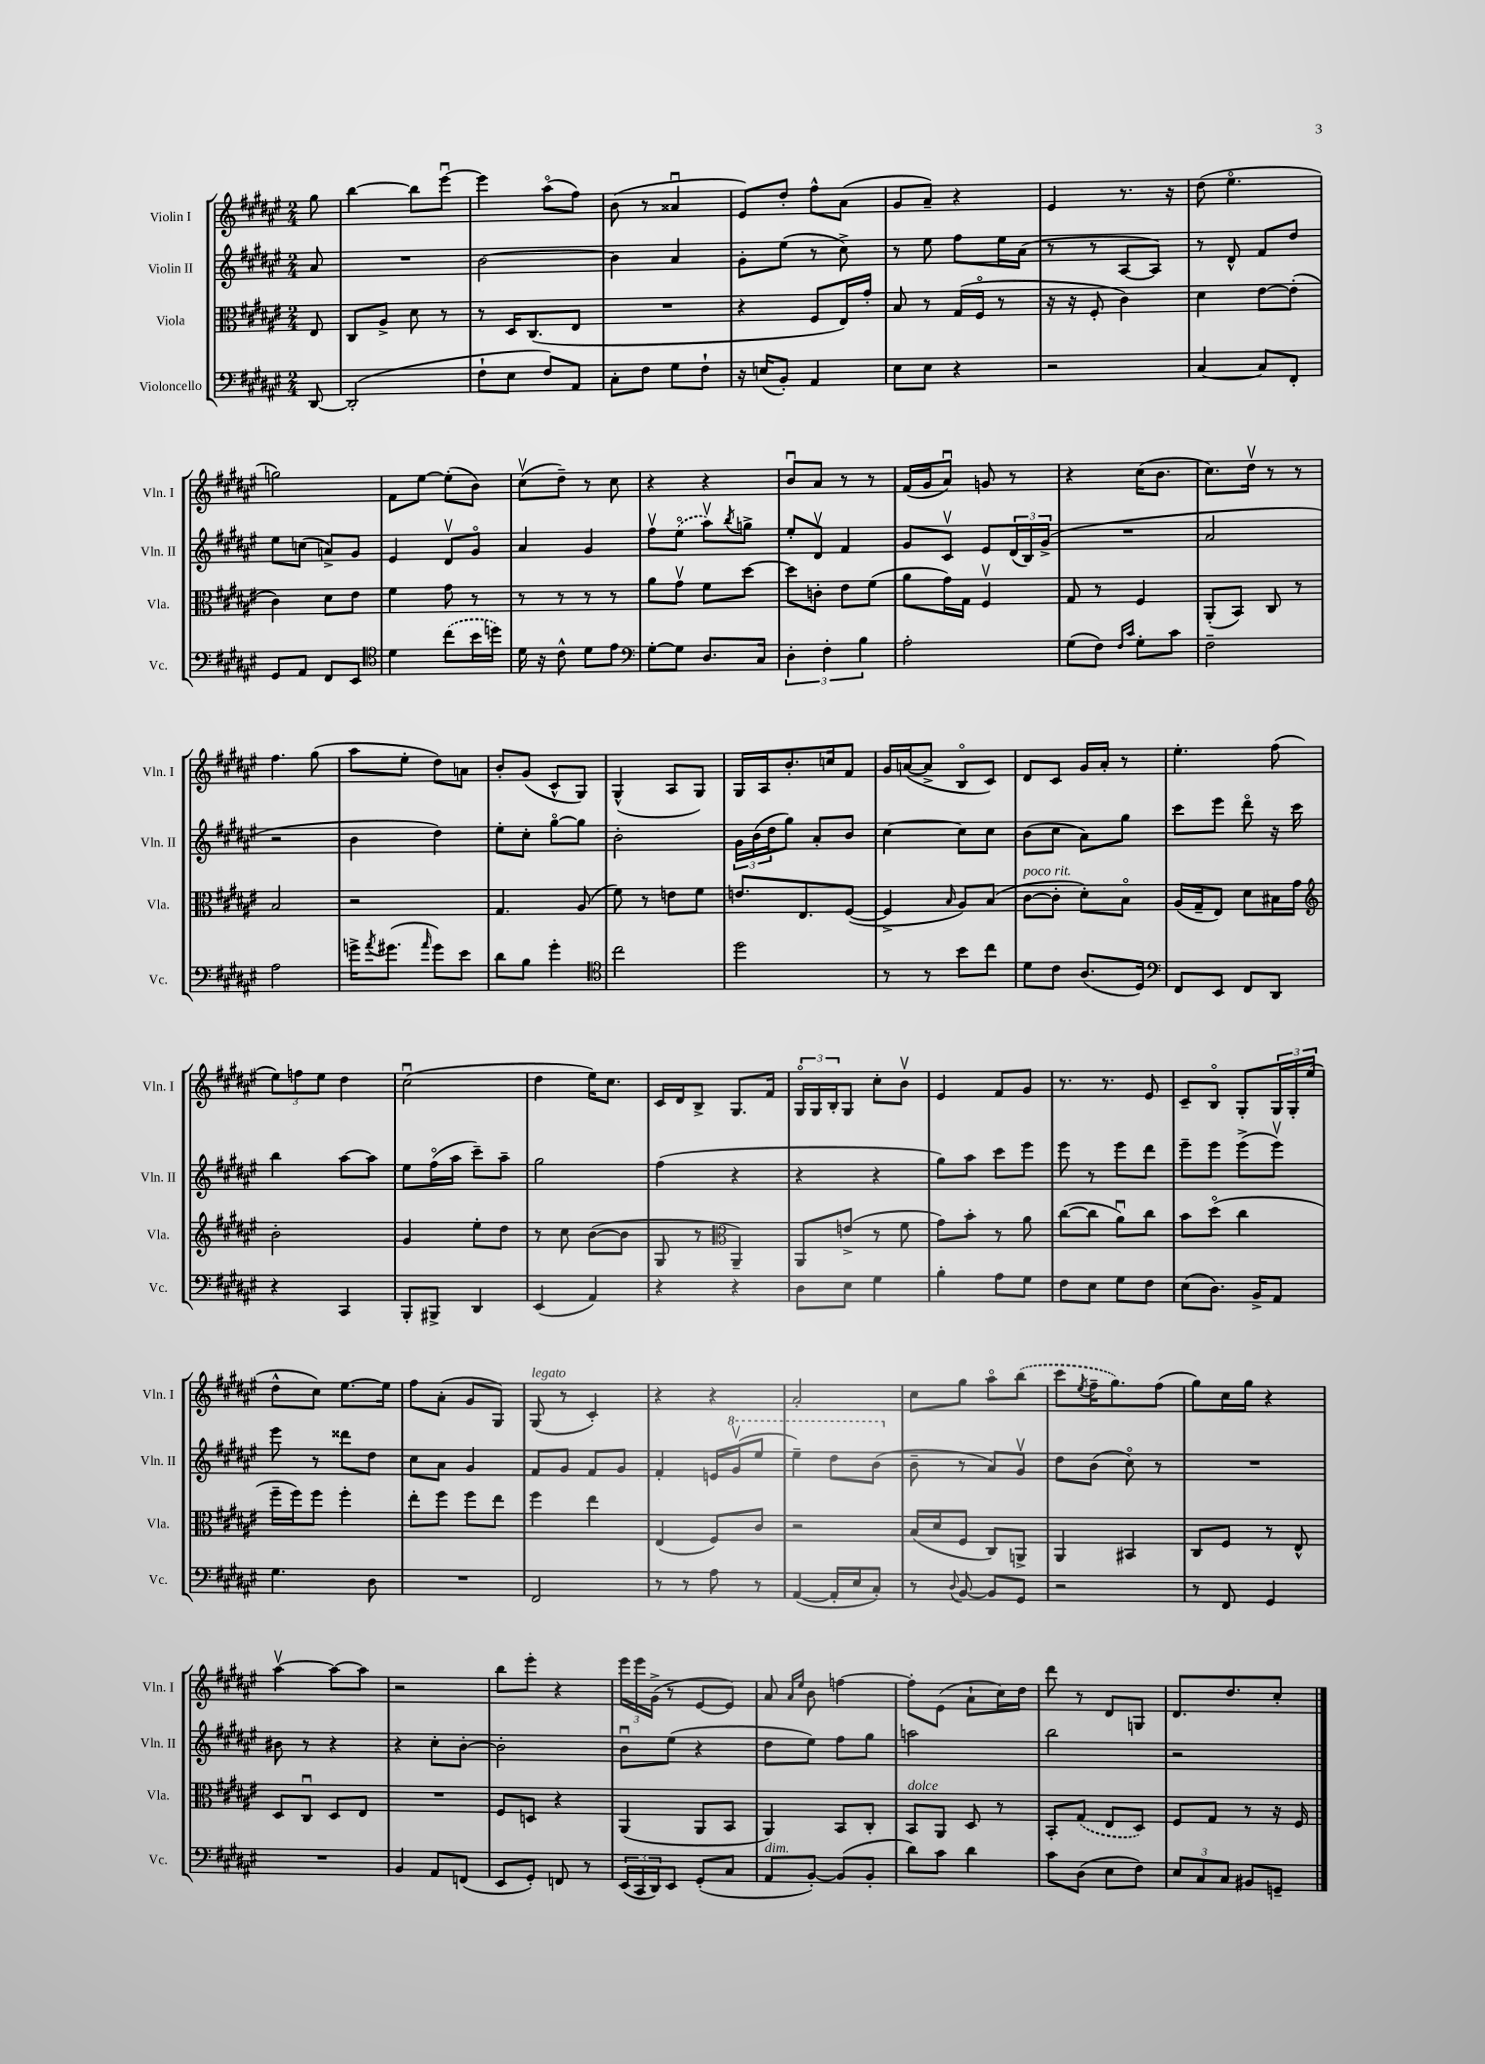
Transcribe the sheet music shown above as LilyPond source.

<<
\new StaffGroup <<
\new Staff = "s0" \with { instrumentName = "Violin I" shortInstrumentName = "Vln. I" } {
    \clef treble \key fis \major \numericTimeSignature \time 2/4 \partial 8
    gis''8 |
    b''4~ b''8 eis'''8~\downbow |
    eis'''4 ais''8\flageolet( fis''8) |
    b'8( r8 aisis'4\downbow |
    eis'8) dis''8-. fis''8-^ ais'8( |
    gis'8 ais'8--) r4 |
    eis'4 r8. r16 |
    dis''8( eis''4.\flageolet |
    g''2) |
    fis'8 eis''8~ eis''8-.( b'8) |
    cis''8\upbow( dis''8--) r8 cis''8 |
    r4 r4 |
    b'8\downbow ais'8 r8 r8 |
    fis'16( gis'16 ais'8\downbow) g'8 r8 |
    r4 cis''16( b'8. |
    cis''8.) dis''16\upbow r8 r8 |
    fis''4. gis''8( |
    ais''8 eis''8-. dis''8) a'8 |
    b'8-. gis'8( cis'8-^ gis8) |
    gis4-^( ais8 gis8) |
    gis16 ais16 b'8.-. c''16 fis'8 |
    gis'16 a'16~( a'8-> b8\flageolet cis'8) |
    dis'8 cis'8 gis'16 ais'16-. r8 |
    eis''4.-. fis''8( |
    \tuplet 3/2 { eis''8) f''8 eis''8 } dis''4 |
    cis''2\downbow( |
    dis''4 eis''16) cis''8. |
    cis'16 dis'16 b8-> gis8. fis'16 |
    \tuplet 3/2 { gis16\flageolet gis16 b16-. } gis8 cis''8-. b'8\upbow |
    eis'4 fis'8 gis'8 |
    r8. r8. eis'8 |
    cis'8-- b8\flageolet gis8-. \tuplet 3/2 { gis16 gis16-. eis''16( } |
    dis''8-^ cis''8) eis''8.~ eis''16 |
    fis''8 ais'8-.( gis'8 gis8) |
    gis8^\markup { \italic "legato" }( r8 cis'4-.) |
    r4 r4 |
    ais'2-. |
    cis''8 gis''8 ais''8\flageolet \once \slurDashed b''8( |
    cis'''8 \acciaccatura { eis''8 } fis''16-- gis''8.) fis''8( |
    gis''8) cis''16 gis''16 r4 |
    ais''4~\upbow ais''8~ ais''8 |
    r2 |
    b''8 eis'''8-. r4 |
    \tuplet 3/2 { eis'''16 eis'''16 gis'16->( } r8 eis'8~ eis'8) |
    ais'8 \grace { ais'16 eis''16 } b'8 f''4~ |
    f''8-. eis'8( ais'8-! cis''16) dis''16 |
    dis'''8 r8 dis'8 g8 |
    dis'8. dis''8. cis''8-. \bar "|." |
}
\new Staff = "s1" \with { instrumentName = "Violin II" shortInstrumentName = "Vln. II" } {
    \clef treble \key fis \major \numericTimeSignature \time 2/4 \partial 8
    ais'8 |
    R2 |
    b'2~ |
    b'4 ais'4 |
    gis'8-. eis''8( r8 cis''8->) |
    r8 eis''8 fis''8 eis''16 ais'16( |
    r8 r8 ais8~ ais8) |
    r8 dis'8-^ fis'8 dis''8 |
    eis''8 c''8( a'8->) gis'8 |
    eis'4 dis'8\upbow gis'8\flageolet |
    ais'4 gis'4 |
    fis''8\upbow \once \slurDashed eis''8\flageolet( ais''8\upbow) \acciaccatura { b''8 } g''8-> |
    eis''8-. dis'8\upbow fis'4 |
    gis'8 cis'8\upbow eis'8 \tuplet 3/2 { dis'16( b16) gis'16->( } |
    R2 |
    ais'2 |
    r2 |
    b'4 dis''4) |
    eis''8-. cis''8-. gis''8~\flageolet gis''8 |
    b'2-. |
    \tuplet 3/2 { gis'16 b'16( dis''16 } gis''8) ais'8-. b'8 |
    cis''4~ cis''8 cis''8 |
    b'8( cis''8 ais'8) gis''8 |
    cis'''8 eis'''8 dis'''8\flageolet r16 cis'''16 |
    b''4 ais''8~ ais''8 |
    eis''8 fis''16\flageolet( ais''16 cis'''8--) ais''8-- |
    gis''2 |
    fis''4( r4 |
    r4 r4 |
    gis''8) ais''8 cis'''8 eis'''8 |
    eis'''8 r8 eis'''8 dis'''8 |
    eis'''8-- eis'''8 eis'''8->( eis'''8\upbow) |
    eis'''8 r8 disis'''8 dis''8 |
    cis''8 ais'8 gis'4 |
    fis'8 gis'8 fis'8 gis'8 |
    fis'4-. e'16 \ottava #1 gis''16\upbow( eis'''8 |
    eis'''4--) dis'''8 b''8( \ottava #0 |
    b'8-- r8 ais'8) gis'8\upbow |
    dis''8 b'8( cis''8\flageolet) r8 |
    R2 |
    bis'8 r8 r4 |
    r4 cis''8-. b'8~-. |
    b'2-. |
    b'8\downbow eis''8( r4 |
    dis''8 eis''8) fis''8 gis''8 |
    a''2 |
    b''2 |
    r2 \bar "|." |
}
\new Staff = "s2" \with { instrumentName = "Viola" shortInstrumentName = "Vla." } {
    \clef alto \key fis \major \numericTimeSignature \time 2/4 \partial 8
    eis8 |
    cis8 ais8-> dis'8 r8 |
    r8 dis16 cis8.( eis8 |
    R2 |
    r4 fis8 eis16) gis'16-. |
    b8 r8 gis16( fis16\flageolet r8 |
    r16 r16 fis8-. cis'4) |
    dis'4 eis'8~ eis'8-.( |
    cis'4) dis'8 eis'8 |
    fis'4 gis'8 r8 |
    r8 r8 r8 r8 |
    ais'8 gis'8\upbow fis'8 dis''8~ |
    dis''8 c'8-. eis'8 fis'8( |
    ais'8 gis'16) gis16 fis4\upbow |
    gis8 r8 fis4 |
    ais,8-.( b,8) cis8 r8 |
    b2 |
    r2 |
    gis4. ais8( |
    fis'8) r8 e'8 fis'8 |
    e'8. eis8. fis8~( |
    fis4-> \grace { b16 } ais8) b8( |
    cis'8~^\markup { \italic "poco rit." } cis'8-. dis'8-.) b8\flageolet |
    ais16( gis16-- eis8) dis'8 bis16 gis'16 |
    \clef treble b'2-. |
    gis'4 eis''8-. dis''8 |
    r8 cis''8 b'8~( b'8 |
    gis8 r8 \clef alto ais,4--) |
    ais,8 e'8->( r8 fis'8 |
    gis'8) b'8-. r8 ais'8 |
    cis''8~( cis''8 ais'8\downbow) cis''8 |
    b'8 dis''8\flageolet( cis''4 |
    fis''16-- fis''16) fis''8 fis''4-. |
    eis''8-. fis''8 fis''8 eis''8 |
    fis''4 eis''4 |
    eis4( fis8) cis'8 |
    r2 |
    b16( dis'16 fis8 cis8) a,8-> |
    ais,4 bis,4 |
    cis8 fis8 r8 eis8-^ |
    dis8 cis8\downbow dis8 eis8 |
    R2 |
    fis8 d8 r4 |
    ais,4( ais,8 b,8 |
    ais,4) b,8 cis8-. |
    b,8^\markup { \italic "dolce" } ais,8 dis8 r8 |
    b,8-. \once \slurDashed gis8( eis8 dis8) |
    fis8 gis8 r8 r16 fis16 \bar "|." |
}
\new Staff = "s3" \with { instrumentName = "Violoncello" shortInstrumentName = "Vc." } {
    \clef bass \key fis \major \numericTimeSignature \time 2/4 \partial 8
    dis,8~ |
    dis,2-.( |
    fis8-! eis8 fis8) ais,8 |
    cis8-. fis8 gis8 fis8-! |
    r16 e16( b,8-.) ais,4 |
    eis8 eis8 r4 |
    r2 |
    cis4~ cis8 fis,8-. |
    gis,8 ais,8 fis,8 eis,8 |
    \clef tenor dis'4 \once \slurDashed cis''8( b'16 d''16) |
    dis'16 r16 cis'8-^ dis'8 eis'8 |
    \clef bass gis8~-. gis8 dis8. cis16 |
    \tuplet 3/2 { dis4-. fis4-. b4 } |
    ais2-. |
    gis8( fis8) \grace { fis16 cis'16 } gis8-. cis'8 |
    fis2-- |
    ais2 |
    g'16-> \acciaccatura { ais'8 } gis'8.( \grace { ais'16 } gis'8) eis'8 |
    dis'8 b8 gis'4-. |
    \clef tenor cis''2 |
    dis''2 |
    r8 r8 b'8 cis''8 |
    dis'8 cis'8 ais8.( dis16) |
    \clef bass fis,8 eis,8 fis,8 dis,8 |
    r4 cis,4 |
    b,,8-. bis,,8-> dis,4 |
    eis,4( ais,4) |
    r4 r4 |
    dis8 eis8 gis4 |
    b4-. ais8 gis8 |
    fis8 eis8 gis8 fis8 |
    eis8( dis8.) b,16-> ais,8 |
    gis4. dis8 |
    R2 |
    fis,2 |
    r8 r8 ais8 r8 |
    ais,4~( ais,16-. eis16 cis8-.) |
    r8 \appoggiatura { dis8 } b,8~ b,8 gis,8 |
    r2 |
    r8 fis,8 gis,4 |
    R2 |
    b,4 ais,8 f,8( |
    eis,8 gis,8-.) f,8 r8 |
    \tuplet 3/2 { eis,16( cis,16 dis,16) } eis,8 gis,8-.( cis8 |
    ais,8^\markup { \italic "dim." } b,8~-.) b,8( b,8-. |
    dis'8) cis'8 dis'4 |
    cis'8 dis8( eis8 fis8) |
    \tuplet 3/2 { eis8 cis8 cis8 } bis,8 g,8-- \bar "|." |
}
>>
>>
\layout { \context { \Score \remove "Bar_number_engraver" } }
